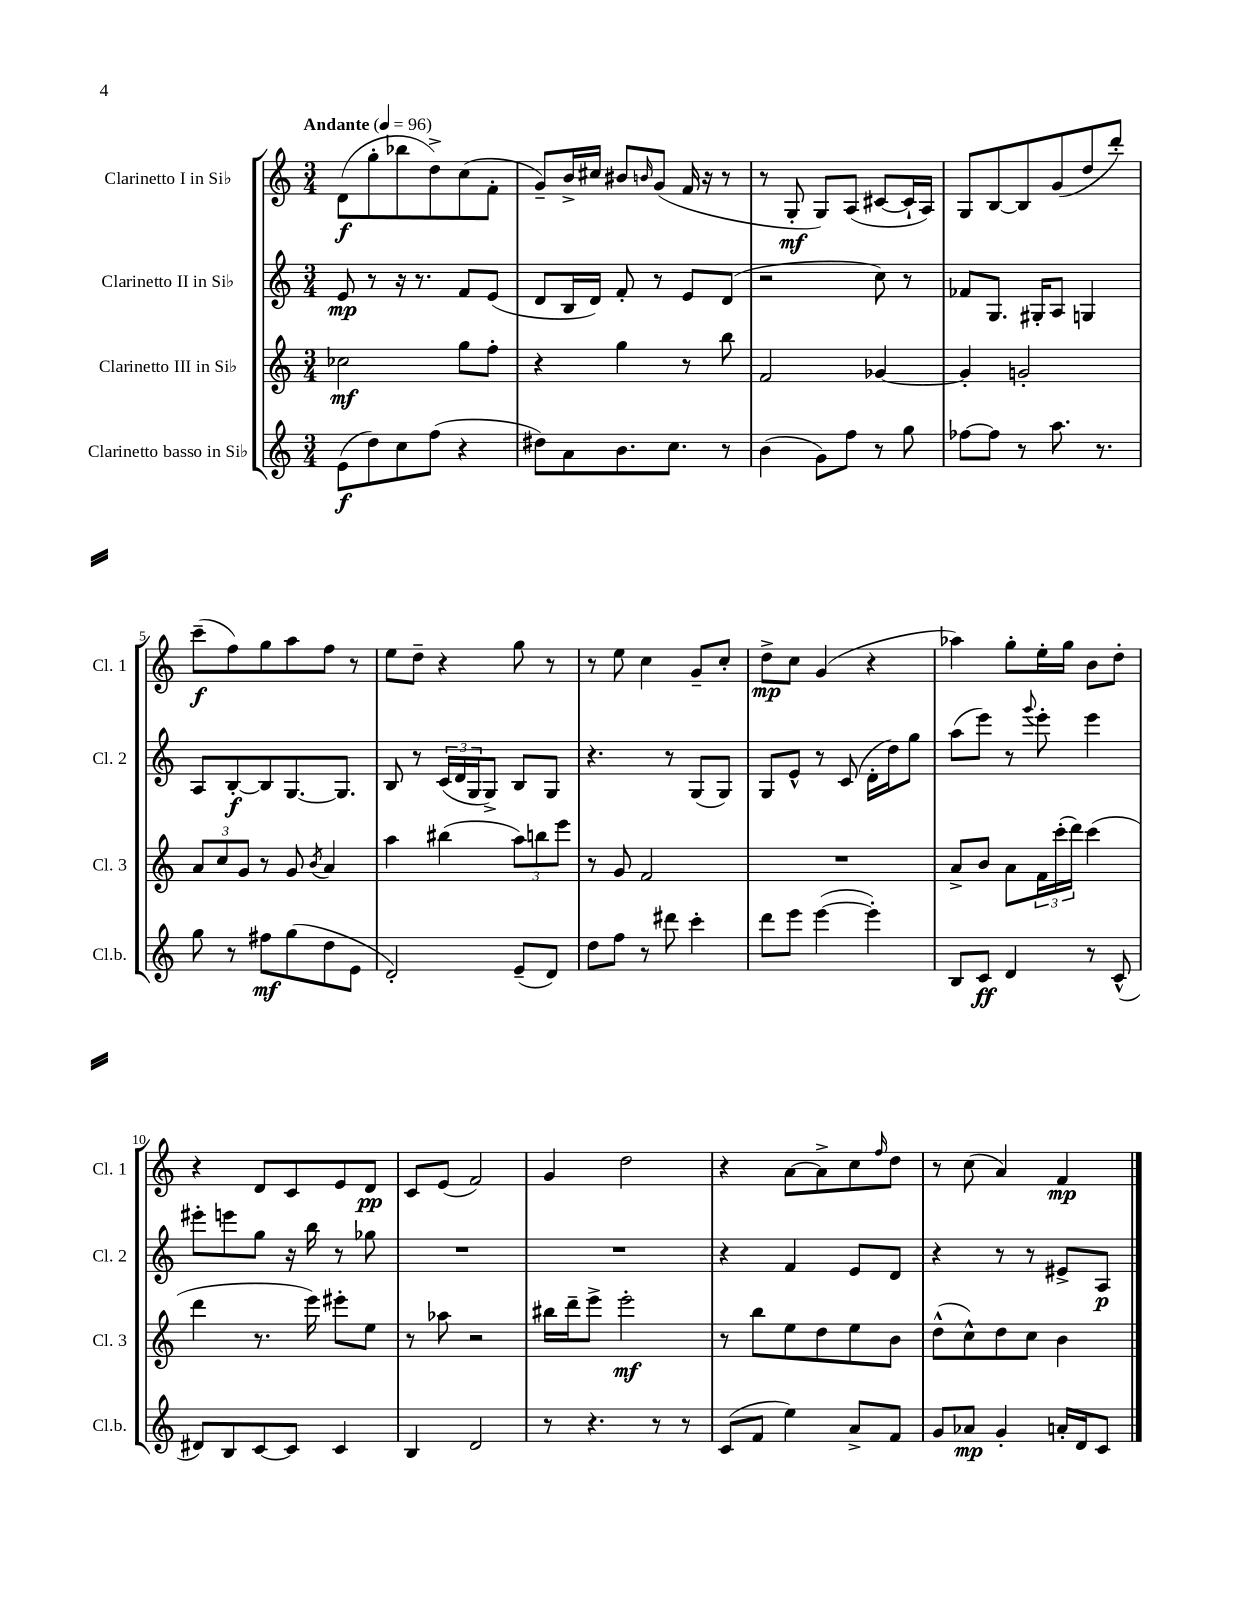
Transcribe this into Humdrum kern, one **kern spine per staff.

**kern	**kern	**kern	**kern
*staff4	*staff3	*staff2	*staff1
*clefG2	*clefG2	*clefG2	*clefG2
*k[]	*k[]	*k[]	*k[]
*M3/4	*M3/4	*M3/4	*M3/4
*MM96	*MM96	*MM96	*MM96
(8e	2cc-	8e	(8d
8dd)	.	8r	8gg'
8cc	.	16r	8bb-
.	.	8.r	.
(8ff	.	.	8dd^)
4r	8gg	8f	(8cc
.	8ff'	(8e	8f'
=	=	=	=
8dd#)	4r	8d	8g~)
8a	.	16B	16b^
.	.	16d)	16cc#
8.b	4gg	8f'	8b#
.	.	.	16qqb
.	.	8r	(8g
8.cc	.	.	.
.	8r	8e	16f
.	.	.	16r
8r	8bb	(8d	8r
=	=	=	=
(4b	2f	2r	8r
.	.	.	8G'
8g)	.	.	8G)
8ff	.	.	(8A
8r	[4g-	8cc)	[8c#
8gg	.	8r	16c#`]
.	.	.	16A)
=	=	=	=
[8ff-	4g-']	8f-	8G
8ff-]	.	8.G	[8B
8r	2g'	.	8B]
.	.	16G#'	.
8.aa	.	8A	(8g
.	.	4G	8dd
8.r	.	.	.
.	.	.	8ddd')
=	=	=	=
8gg	12a	8A	(8ccc~
.	12cc	.	.
8r	.	[8B'	8ff)
.	12g	.	.
8ff#	8r	8B]	8gg
(8gg	8g	[8.G	8aa
.	8qb	.	.
8dd	4a	.	8ff
.	.	8.G]	.
8e	.	.	8r
=	=	=	=
2d')	4aa	8B	8ee
.	.	8r	8dd~
.	(4bb#	(24c	4r
.	.	24d	.
.	.	24G	.
.	.	8G^)	.
(8e~	12aa)	8B	8gg
.	12bb	.	.
8d)	.	8G	8r
.	12eee	.	.
=	=	=	=
8dd	8r	4.r	8r
8ff	8g	.	8ee
8r	2f	.	4cc
8ddd#	.	8r	.
4ccc'	.	(8G	8g~
.	.	8G)	8cc'
=	=	=	=
8ddd	2.r	8G	8dd^
8eee	.	8e^^	8cc
([4eee	.	8r	(4g
.	.	(8c	.
4eee'])	.	16d'	4r
.	.	16dd)	.
.	.	8gg	.
=	=	=	=
8B	8a^	(8aa	4aa-)
8c	8b	8eee)	.
4d	8a	8r	8gg'
.	.	8qqggg	.
.	24f	8eee'	16ee'
.	(24ccc'	.	.
.	.	.	16gg
.	24ddd)	.	.
8r	(4ccc	4eee	8b
(8c^^	.	.	8dd'
=	=	=	=
8d#)	4ddd	8eee#'	4r
8B	.	8eee	.
[8c	8.r	8gg	8d
8c]	.	16r	8c
.	16eee)	16bb	.
4c	8eee#'	8r	8e
.	8ee	8gg-	8d
=	=	=	=
4B	8r	2.r	8c
.	8aa-	.	(8e
2d	2r	.	2f)
=	=	=	=
8r	16bb#	2.r	4g
.	16ddd~	.	.
4.r	8eee^	.	.
.	2eee'	.	2dd
8r	.	.	.
8r	.	.	.
=	=	=	=
(8c	8r	4r	4r
8f	8bb	.	.
4ee)	8ee	4f	[8a
.	8dd	.	8a^]
8a^	8ee	8e	8cc
.	.	.	16qqff
8f	8b	8d	8dd
=	=	=	=
8g	(8dd^^	4r	8r
8a-	8cc^^)	.	(8cc
4g'	8dd	8r	4a)
.	8cc	8r	.
16a'	4b	8e#^	4f
16d	.	.	.
8c	.	8A	.
==	==	==	==
*-	*-	*-	*-
